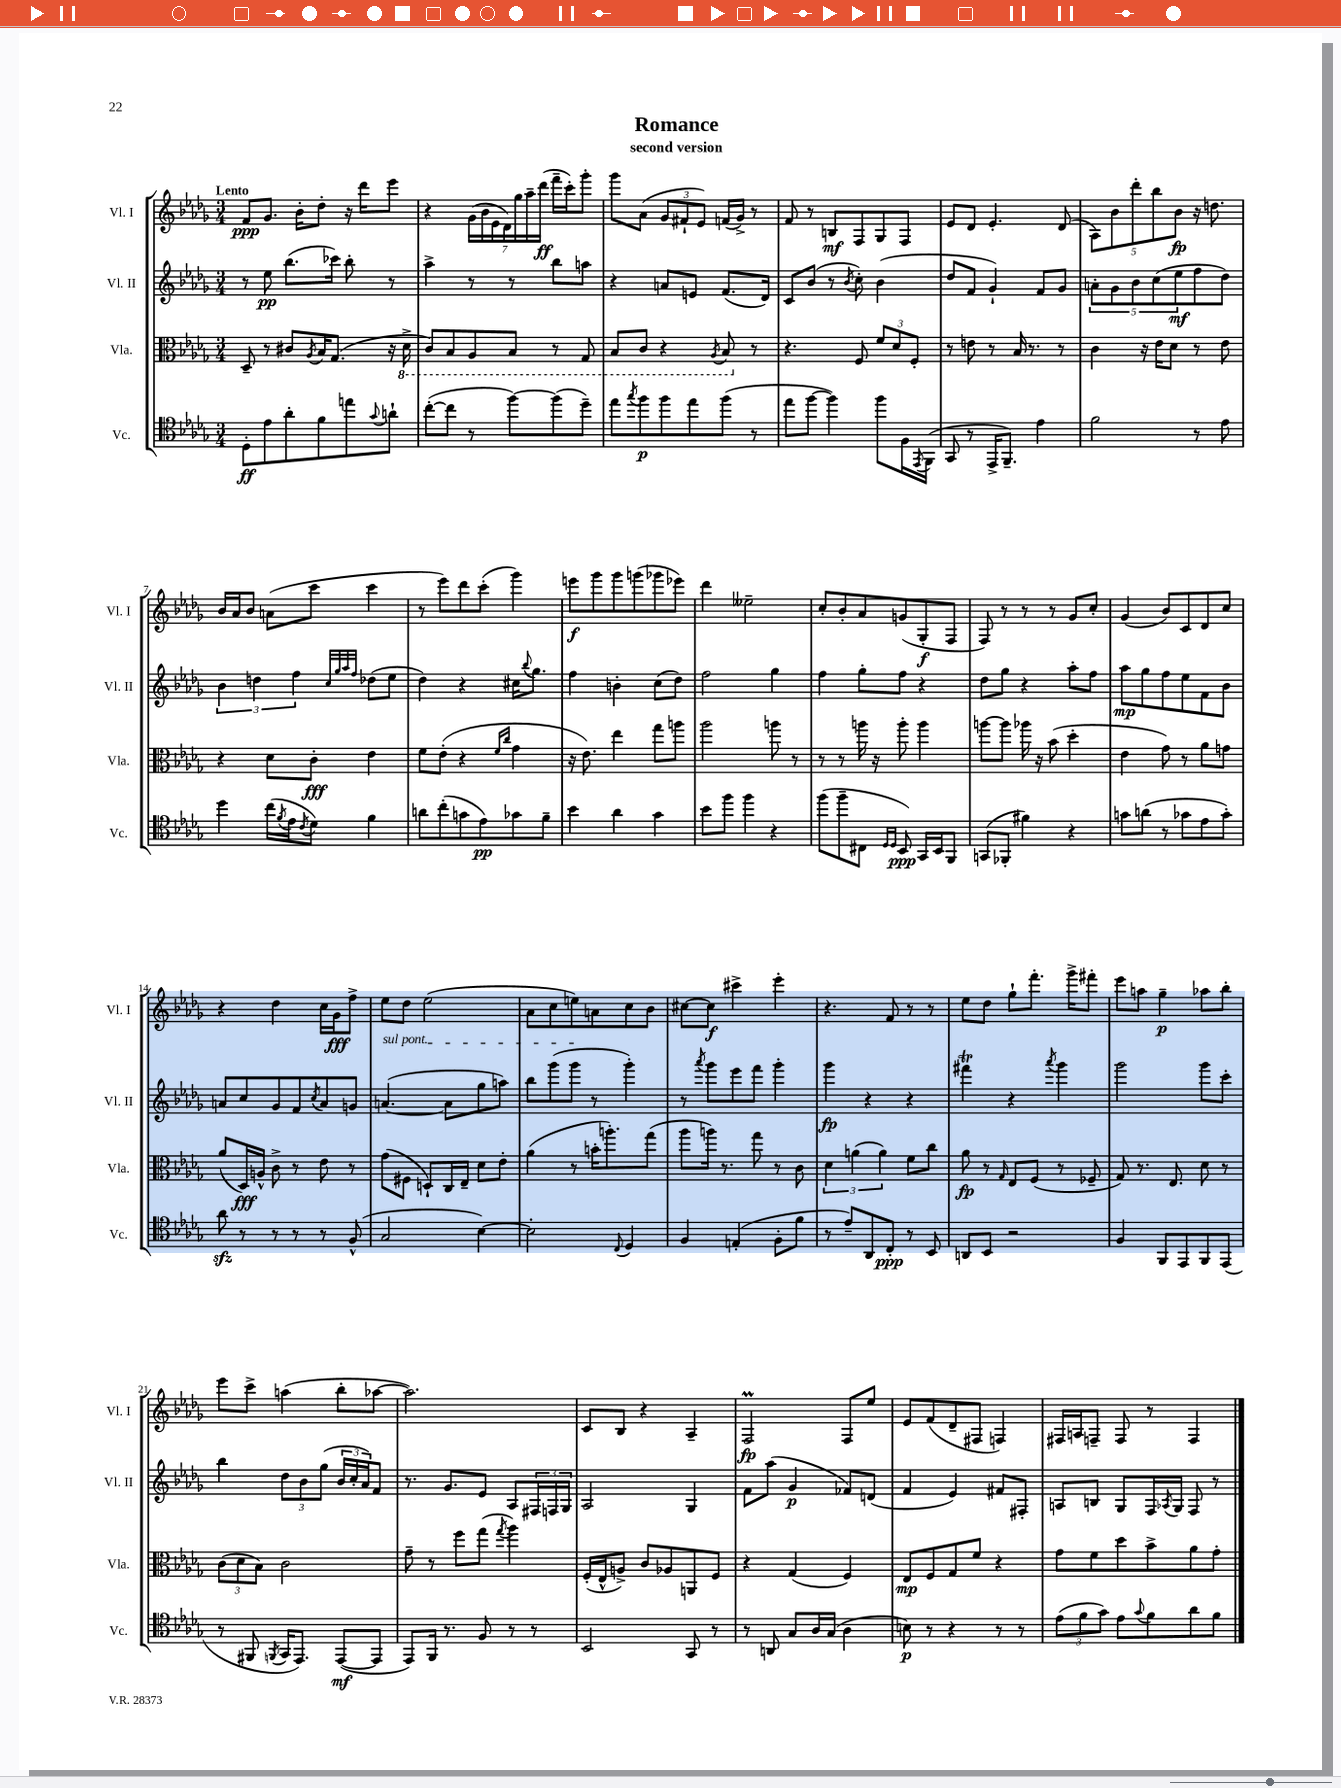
\header { title = "Romance" subtitle = "second version" }
<<
\new StaffGroup <<
\new Staff = "s0" \with { instrumentName = "Vl. I" shortInstrumentName = "Vl. I" } {
    \clef treble \key des \major \numericTimeSignature \time 3/4 \tempo "Lento"
    f'8\ppp ges'8. bes'16-. des''8-. r16 des'''16 ees'''8 |
    r4 \tuplet 7/4 { ges'16( bes'16 ees'16 des'16) ges''16 aes''16-- des'''16\ff( } f'''16-- c'''16-.) ges'''8-. |
    ges'''8 aes'8( \tuplet 3/2 { ges'8 fis'8-! ees'8) } f'16( ges'16->) r8 |
    f'8 r8 b8\mf f8 ges8 f8 |
    ees'8 des'8 ees'4.-. des'8( |
    \tuplet 5/4 { aes8) bes'8 des'''8-. bes''8 bes'8\fp } r16 d''8. |
    bes'16 aes'16 bes'8 a'8( c'''8 c'''4 |
    r8 ees'''8) des'''8 c'''8-.( ges'''4) |
    e'''8\f ges'''8 ges'''8 g'''8( ges'''8 ees'''8) |
    des'''4 eeses''2-- |
    c''8-. bes'8-. aes'8 g'8( ges8-.\f f8 |
    f8) r8 r8 r8 ges'8 c''8-. |
    ges'4( bes'8) c'8 des'8 c''8 |
    r4 des''4 c''16 ges'16\fff f''8-> |
    ees''8 des''8 ees''2( |
    aes'8 c''8 e''8) a'8 c''8 bes'8 |
    cis''8~ cis''8\f cis'''4-> ees'''4-. |
    r4. f'8 r8 r8 |
    ees''8 des''8 ges''8-! f'''8.-. ges'''16-> fis'''8-. |
    ees'''8 a''8 ges''4--\p aes''8 bes''8-. |
    ees'''8 c'''8-> a''4( bes''8-. aes''8~ |
    aes''2.) |
    c'8 bes8 r4 aes4-- |
    f2\prall\fp f8 ees''8 |
    ees'8 f'8( des'8-- fis8 f4) |
    fis16 a16 f8-- f8 r8 f4 \bar "|." |
}
\new Staff = "s1" \with { instrumentName = "Vl. II" shortInstrumentName = "Vl. II" } {
    \clef treble \key des \major \numericTimeSignature \time 3/4
    r8 ees''8\pp bes''8.( ces'''16) bes''8-. r8 |
    aes''4-> r8 r8 bes''8 a''8 |
    r4 a'8 e'8 f'8.( des'16) |
    c'8 bes'8( r8 \acciaccatura { bes'8 } c''8-.) bes'4( |
    des''8 f'8 ges'4-!) f'8 ges'8 |
    \tuplet 5/4 { a'8-. ges'8 bes'8 c''8( ees''8\mf } f''8 des''8) |
    \tuplet 3/2 { bes'4 d''4 f''4 } \grace { c''32 ges''32 aes''32 f''32 } des''8( ees''8 |
    des''4) r4 cis''16 \appoggiatura { bes''8 } ges''8. |
    f''4 b'4-. c''8( des''8) |
    f''2 ges''4 |
    f''4 ges''8-. f''8 r4 |
    des''8 ges''8 r4 aes''8-. f''8 |
    aes''8\mp ges''8 f''8 ees''8 f'8 bes'8 |
    a'8 c''8 ges'8 f'8 \acciaccatura { c''8 } a'8 g'8 |
    \once \override TextSpanner.bound-details.left.text = \markup { \italic "sul pont." } a'4.~\startTextSpan( a'8 ges''8 a''8) |
    bes''8 ges'''8( ges'''8\stopTextSpan r8 ges'''4-.) |
    r8 \acciaccatura { aes'''8 } ges'''8 ees'''8 f'''8 ges'''4-. |
    ges'''4\fp r4 r4 |
    fis'''4\trill r4 \acciaccatura { aes'''8 } ges'''4 |
    ges'''2 ges'''8 c'''8-. |
    bes''4 \tuplet 3/2 { des''8 bes'8 ges''8( } \tuplet 3/2 { bes'16 c''16-. aes'16) } f'8 |
    r8. ges'8. ees'8 aes8 \tuplet 3/2 { fis16 f16 ges16 } |
    aes2 ges4 |
    f'8 aes''8( ges'4\p fes'8) d'8( |
    f'4 ees'4) fis'8 fis8-. |
    a8 b8 ges8 f16 \acciaccatura { aes8 } ges16 f8 r8 \bar "|." |
}
\new Staff = "s2" \with { instrumentName = "Vla." shortInstrumentName = "Vla." } {
    \clef alto \key des \major \numericTimeSignature \time 3/4
    des8-- r8 cis'8 \acciaccatura { aes8 } bes16 ges8.( r16 \ottava #-1 des16-> |
    c8) bes,8 aes,8 bes,8 r8 ges,8 |
    bes,8 c8 r4 \acciaccatura { aes,8 } bes,8 \ottava #0 r8 |
    r4. f8 \tuplet 3/2 { f'8 des'8 f8-. } |
    r8 e'8 r8 bes16 r8. r8 |
    c'4 r16 ees'16 des'8 r8 ees'8 |
    r4 des'8 c'8-.\fff ees'4 |
    f'8 ees'8-.( r4 \grace { f'16 c''16 } ges'4 |
    r16 ees'8.) ees''4 ges''8 a''8 |
    aes''2 a''8 r8 |
    r8 r8 a''16 r16 a''8-. a''4 |
    a''8~ a''8 aes''16 r16 bes'8( des''4-. |
    ees'4 ges'8) r8 aes'8 g'8 |
    aes'8( des16\fff) a16-^ c'8-> r8 ees'8 r8 |
    ges'8( fis8 d8-!) c16 ees16-- des'8 ees'8-. |
    aes'4( r8 b'16-. a''8.-.) ges''8( |
    aes''8 a''16) r8. ges''8 r8 c'8 |
    \tuplet 3/2 { des'4 a'4( a'4) } f'8 c''8 |
    aes'8\fp r8 \grace { ges16 } ees8 f8( r8 fes8-- |
    ges8) r8. ees8. des'8 r8 |
    \tuplet 3/2 { c'8( des'8 bes8) } c'2 |
    ges'8-- r8 f''8 ges''8( \acciaccatura { ges''8 } aes''4) |
    f16-.( ees16-^ a8->) c'8 aes8 a,8 f8 |
    r4 ges4( f4) |
    ees8\mp f8 ges8 f'8 r4 |
    ges'8 f'8 des''8 bes'8-> aes'8 ges'8-. \bar "|." |
}
\new Staff = "s3" \with { instrumentName = "Vc." shortInstrumentName = "Vc." } {
    \clef tenor \key des \major \numericTimeSignature \time 3/4
    des8-.\ff ees'8 aes'8-. f'8 e''8 \appoggiatura { ges'8 } a'8-! |
    c''8~-.( c''8 r8 f''8~) f''8( des''8--) |
    ees''8 \acciaccatura { ges''8 } f''8\p f''8 ees''8 f''8( r8 |
    ees''8 f''8~ f''4) f''8 f16 \acciaccatura { ees,8 } f,16( |
    ges,8 r8 ees,16-> f,8.--) ees'4 |
    f'2 r8 ees'8 |
    des''4 c''16( \acciaccatura { f'8 } ees'16 \acciaccatura { c'8 } des'8) f'4 |
    a'8 c''8-.( g'8 ees'8\pp) ges'8 f'8-- |
    bes'4 aes'4 ges'4 |
    bes'8 f''8 f''4 r4 |
    f''8( f''8-- cis8 \grace { des16 des16 } bes,8\ppp) ges,16 bes,16 f,8 |
    g,8( fes,8-. fis'4) r4 |
    g'8 a'8( r8 ges'8 ees'8 ges'8-.) |
    aes'8\sfz r8 r8 r8 r8 f8-^( |
    ges2 bes4~) |
    bes2-. \appoggiatura { c8 } des4 |
    f4 e4-.( f8-. f'8 |
    r8 ees'8--) aes,8 c8-.\ppp r8 bes,8 |
    a,8 bes,8 r2 |
    f4 f,8 ees,8 f,8 ees,8( |
    r8 fis,8 \acciaccatura { f,8 } ges,16 ees,8.) ees,8~\mf( ees,8 |
    ees,8) f,16 r8. f8 r8 r8 |
    bes,2 ges,8 r8 |
    r8 a,8 ges8 aes16 ges16( aes4 |
    b8\p) r8 r4 r8 r8 |
    \tuplet 3/2 { ees'8( f'8 ges'8) } ees'8 \appoggiatura { ges'8 } f'8 aes'8 f'8 \bar "|." |
}
>>
>>
